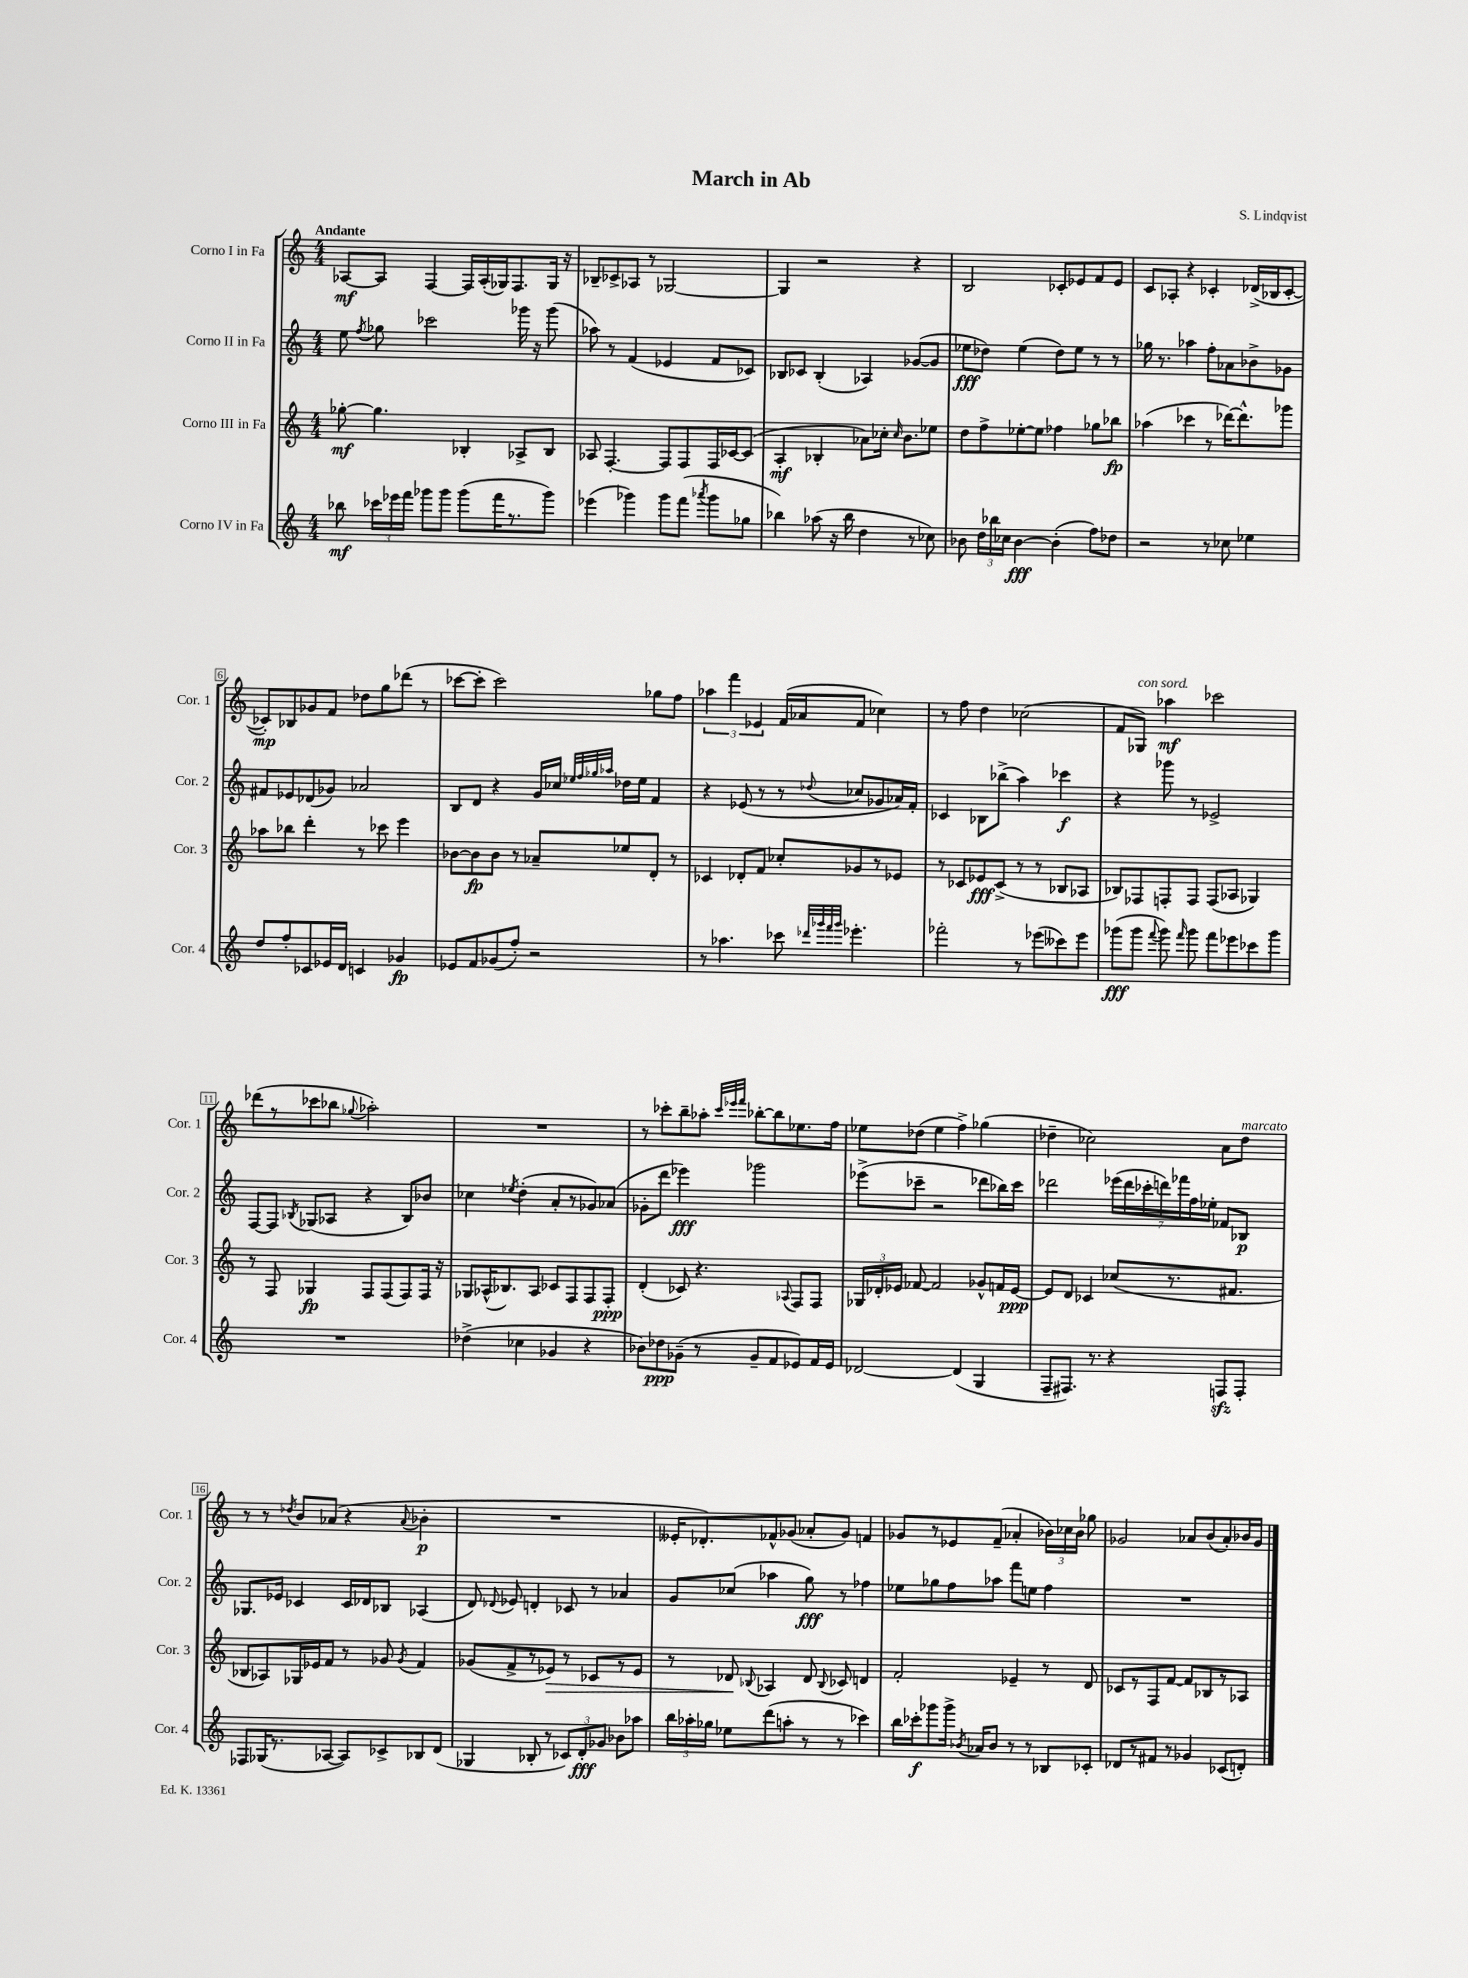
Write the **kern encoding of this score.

**kern	**kern	**kern	**kern
*staff4	*staff3	*staff2	*staff1
*clefG2	*clefG2	*clefG2	*clefG2
*k[]	*k[]	*k[]	*k[]
*M4/4	*M4/4	*M4/4	*M4/4
8bb-\	[8gg-'\	8ee\	[8A-/L
.	.	8qff/	.
24ccc-\LL	4.gg-\]	8gg-\	8A-/]J
24eee-\	.	.	.
24fff\JJ	.	.	.
8ggg-\L	.	2ccc-\	[4F/
8ggg-\J	.	.	.
(8ggg-\L	4B-'/	.	16F/]LL
.	.	.	(16A-'/
16fff\K	.	.	16G-/J)
8.r	.	.	8.F/
.	8A-^/L	16ggg-\	.
.	.	16r	.
8ggg-\J)	8B-/J	(8ggg-\	16G-/Jk
.	.	.	16r
=	=	=	=
(4eee-\	8A-/	8aa-\)	8B-~/L
.	[4.F'/	8r	8c-^/
4ggg-\)	.	(4f/	8A-/J
.	.	.	8r
8ggg-\L	8F/]L	4e-/	[2G-/
(8fff\J	8F/	.	.
8qaaa-/	.	.	.
8ggg-\L	16F/L	8f/L	.
.	[16c-/J	.	.
8gg-\J	(8c-/]J	8c-/J)	.
=	=	=	=
4bb-\)	4A'/	8B-/L	4G-/]
.	.	8c-/J	.
(8aa-\	4B-'/	(4B-'/	2r
16r	.	.	.
16bb-\	.	.	.
4dd\	8a-\L)	4A-/)	.
.	16cc-'\Jk	.	.
.	16qqcc-/	.	.
.	8.b\L	.	.
8r	.	([8g-/L	4r
8cc-\)	8ee-\J	8g-/]J	.
=	=	=	=
8b-\	8dd\L	8ee-\L	2B/
24dd\LL	8ff^\	8dd-\J)	.
24bb-\	.	.	.
24cc-\JJ	.	.	.
[4b-\	[8ee-'\	(4ee-\	.
.	8ee-\]J	.	.
(4b-'\]	4ff-\	8dd-\L)	8c-'/L
.	.	8ee-\J	8e-/
8ff\L)	8gg-\L	8r	8f/
8dd-\J	8bb-\J	8r	8e-/J
=	=	=	=
2r	(4aa-\	16gg-\	8c/L
.	.	8.r	.
.	.	.	8A-'/J
.	4ccc-\	4aa-\	4r
8r	8r	8ff'\L	4c-'/
8cc-\	[16ddd-\LK)	8a-\	.
.	8.ddd-^^\]	.	.
4ee-\	.	8b-^\	(16d-^/LL
.	.	.	16B-/J
.	8ggg-\J	8g-\J	[8c-'/J
=	=	=	=
8dd/L	8aa-\L	8f#/L	8c-'/]L)
8ff'/	8bb-\J	8e-/	8B-/
8c-/	4ddd'\	(8d-/	8g-/
16e-/L	.	8g-/J)	8f/J
16d/JJ	.	.	.
4c/	8r	2a-/	8dd-\L
.	8ccc-\	.	8gg\
4g-/	4eee\	.	(8ddd-\J
.	.	.	8r
=	=	=	=
8e-/L	[8b-\L	8B/L	[8ccc-\L
8f/	8b-\]	8d/J	8ccc-'\]J
(8g-/	8b-\J	4r	2ccc-\)
8ff'/J)	8r	.	.
2r	8a-~/L	16g/LL	.
.	.	16cc-/JJ	.
.	.	32qqee-/LLL	.
.	.	32qqff/	.
.	.	32qqgg-/	.
.	.	32qqaa-/JJJ	.
.	8ee-/	16dd-\LL	.
.	.	16ee-\JJ	.
.	8d'/J	4f/	8gg-\L
.	8r	.	8ff\J
=	=	=	=
8r	4c-/	4r	6aa-\
4.aa-\	.	.	.
.	.	.	6fff\
.	8d-'/L	(8e-/	.
.	.	.	6e-/
.	8f/J	8r	.
8ccc-\	8cc-'/L	8r	(16f/LL
.	.	.	16a-/J
32qqddd-/LLL	.	.	.
32qqggg-/	.	.	.
32qqfff/	.	.	.
32qqggg-/JJJ	.	8qqdd-/	.
4.eee-'\	8g-/	8cc-/L	8f/J
.	8r	8g-/	4cc-\)
.	8e-/J	16a-/L)	.
.	.	16f'/JJ	.
=	=	=	=
2fff-'\	8r	4c-/	8r
.	8c-/L	.	8ff\
.	8e-/	8B-\L	4dd\
.	(8c-^/J	(8bb-^\J	.
8r	8r	4aa\)	(2cc-\
(8eee-\L	8r	.	.
8ccc--\)	8B-/L	4ccc-\	.
8eee-\J	8A-/J	.	.
=	=	=	=
(8ggg-\L	8B-/L)	4r	8f/L
8ggg-\J	8F-/	.	8G-/J)
8qqfff/	.	.	.
8ggg-\)	8F'/	8ggg-\	4aa-\
16qqfff/	.	.	.
8ggg-\	8F/J	8r	.
8fff\L	(8F/L	2e-^/	2ccc-\
8eee-\	8A-/J	.	.
8ccc-\	4G-/)	.	.
8ggg-\J	.	.	.
=	=	=	=
1r	8r	[8F/L	(8ddd-\L
.	8F/	8F/]J	8r
.	.	8qB-/	.
.	4G-/	(8G-/L	8ccc-\
.	.	8A-/J	8bb-\J
.	.	.	8qqgg-/
.	8F/L	4r	2aa-'\)
.	(8F/	.	.
.	8F/)	8B-/L)	.
.	16F/Jk	8b-/J	.
.	16r	.	.
=	=	=	=
(4dd-^\	8G-/L	4cc-\	1r
.	(16A-^^/K	.	.
.	8.B-/)	.	.
.	.	8qee-/	.
4cc-\	.	(4dd'\	.
.	8A-/J	.	.
4g-/	8c-/L	8a'/L	.
.	8F/	8r	.
4r	8F/	8g-/)	.
.	8F'/J	(8a-/J	.
=	=	=	=
8b-\L)	(4d'/	8g-'\L	8r
8dd-\	.	8ddd\J	8ccc-'\L
(8g-~\J	8c-/)	4eee-\)	8bb~\
8r	4.r	.	8aa-'\J
.	.	.	32qqccc-/LLL
.	.	.	32qqeee-/
.	.	.	32qqfff/JJJ
8g-~/L	.	2ggg-\	[8bb-'\L
8f/	.	.	8bb-\]
.	8qqA-/	.	.
8e-/)	8F/L	.	8.ee-\
16f/L	8F/J	.	.
16e-/JJ	.	.	16ff\Jk
=	=	=	=
[2d-/	24G-/LL	(8eee-^\L	8ee-\L
.	24d-'/	.	.
.	24e-/JJ	.	.
.	[8f-/	8ccc-~\J	(8dd-\J
.	2f-/]	2r	4ee-\
(4d-/]	.	.	4ff^\)
4G/	8g-^^/L	8ddd-\L	(4gg-\
.	16f/L	16bb-\L)	.
.	[16e-/JJ	16ccc-\JJ	.
=	=	=	=
8F~/L	8e-/]L	2ddd-\	4dd-~\
8.F#/J)	8d/J	.	.
.	4c-/	.	2cc-\)
8.r	.	.	.
4r	(8cc-/L	(28eee-\LL	.
.	.	28ddd-\	.
.	.	28ccc-'\	.
.	.	28ddd\)	.
.	8.r	.	.
.	.	28fff-\	.
.	.	28ff\	.
.	.	28ee-'\JJ	.
8F/L	.	8f-/L	8a\L
.	8.f#/J	.	.
8F'/J	.	8B-/J	8dd-\J
=	=	=	=
8F-/L	8B-/L	8.G-/L	8r
(16G-/K	8A-/)	.	8r
8.r	.	16e-/Jk	.
.	.	.	8qdd-/
.	16G-/L	4c-/	8b/L
.	16e-/J	.	.
[8A-/J	8f/J	.	(8a-/J
8A-/]L)	8r	16c-/LL	4r
.	.	16d-/J	.
8c-^/	8g-/	8B-/J	.
.	8qg-/	.	8qqa-/
8B-/	4f/	(4A-/	4b-'\
(8d/J	.	.	.
=	=	=	=
4G-/	(8g-/L	8d/)	1r
.	.	8qqd-/	.
.	8f^/	8e-/	.
8B-'/	8r	4d'/	.
8r	8e-/J)	.	.
12c-/L)	8r	8c-/	.
12d'/	.	.	.
.	8c-/L	8r	.
12g-/J	.	.	.
8b-\L	8r	4a-/	.
8aa-\J	8e-/J	.	.
=	=	=	=
24bb\LL	8r	8g/L	16e--'/LK
24aa-'\	.	.	.
.	.	.	8.d-'/)
24gg-\JJ	.	.	.
8ee-\L	8d-/	(8cc-/J	.
.	8qqB-/	.	.
(8ddd\	4A-/	4aa-\	8f-^^/
8aa'\J	.	.	(8g-/J
8r	8d-/	8gg\)	8a-'/L
.	8qqB-/	.	.
8r	8c-/	8r	8g-/J)
4ccc-\)	4d/	4ff-\	4f/
=	=	=	=
16bb\LL	2f'/	8ee-\L	8g-/L
16ccc-'\J	.	.	.
8ggg-\	.	8gg-\	8r
16ggg-^\Jk	.	8ff\	8e-/
8qb-/	.	.	.
16a-/LK	.	.	.
8b-/J	.	8aa-\J	(8f~/J
8r	4e-~/	8fff\L	4a-'/
8r	.	8ee\J	.
8B-/L	8r	4ff\	24b-\LL)
.	.	.	24cc-\
.	.	.	24b-\JJ
8c-'/J	8d/	.	8gg-\
=	=	=	=
8d-/L	8c-/L	1r	2g-/
8r	8r	.	.
8f#/J	8F/	.	.
8r	[8f/J	.	.
4g-/	8f/]L	.	8a-/L
.	8B-/	.	(8b/
(8c-/L	8r	.	8a-'/)
8d'/J)	8A-/J	.	16b-/L
.	.	.	16g-/JJ
==	==	==	==
*-	*-	*-	*-
